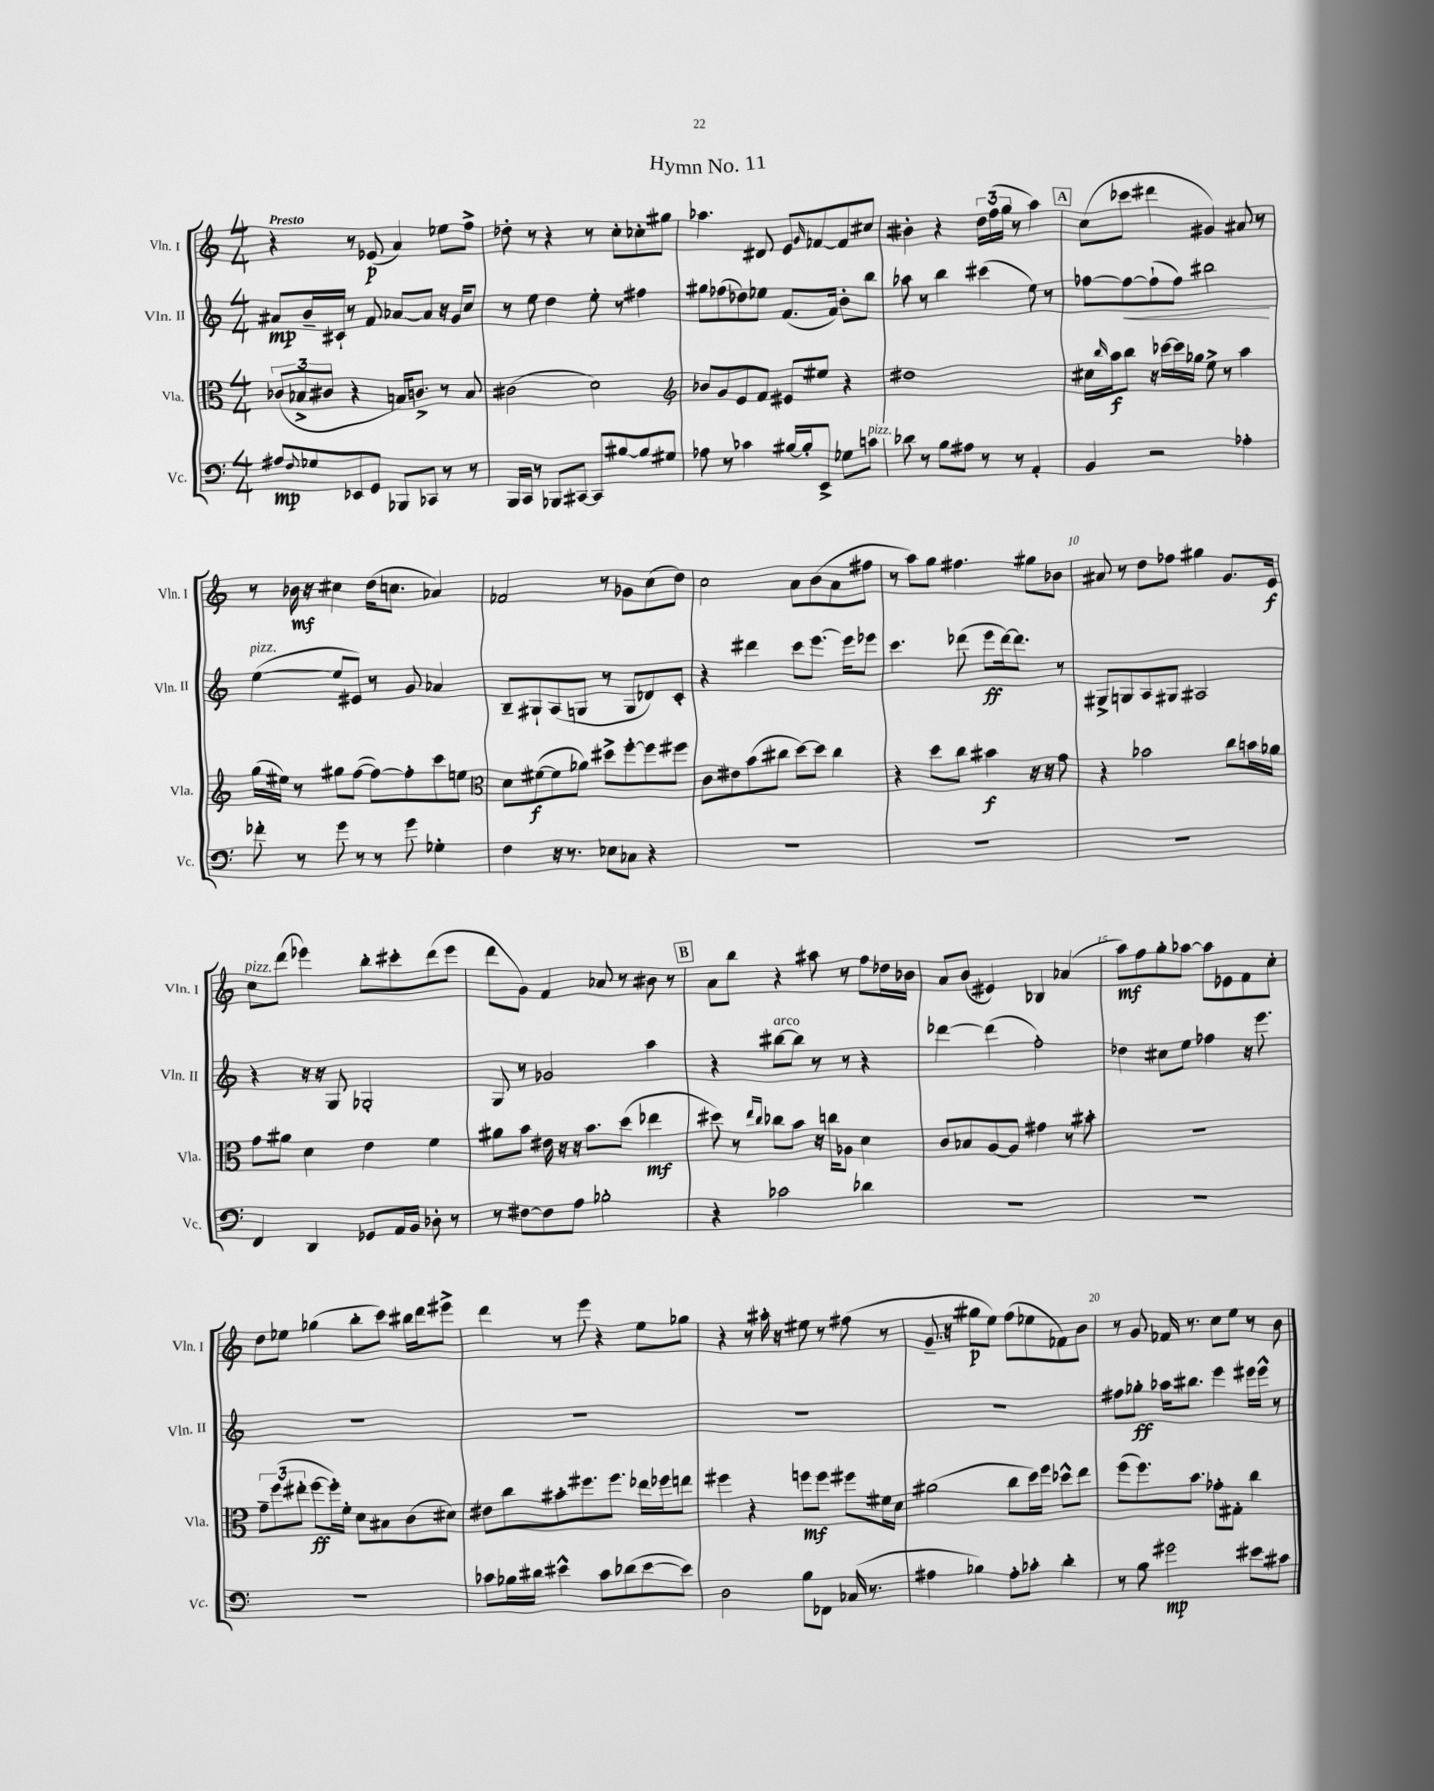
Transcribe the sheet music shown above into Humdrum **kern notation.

**kern	**kern	**kern	**kern
*staff4	*staff3	*staff2	*staff1
*clefF4	*clefC3	*clefG2	*clefG2
*k[]	*k[]	*k[]	*k[]
*M4/4	*M4/4	*M4/4	*M4/4
8A#	(12c-	8a#	4r
.	12B-^	.	.
8qqF	.	.	.
8G-	.	16b~	.
.	12c#	.	.
.	.	16c#`	.
8EE-	4r	8r	8r
8GG	.	8f	(8e-
8BBB-	16B)	[8a-	4a)
.	8.c^	.	.
8CC-	.	8a-]	.
8r	8r	16r	8ee-
.	.	16g	.
8r	8B	8cc	8ff^
=	=	=	=
16BBB	(2c#	8r	8dd-'
16CC	.	.	.
8r	.	8ee	8r
8BBB-	.	4dd	4r
[8CC#	.	.	.
8CC#]	2d)	8ee'	8r
[8B#	.	8r	8cc'
8B#]	.	4ff#	8cc-'
8G#	.	.	8gg#
=	=	=	=
*	*clefG2	*	*
8A-	8b-	8gg#	4.aa-
8r	8g	(8ff-	.
4c-	8e	8dd-)	.
.	8f	8ee-	8d#
[16B#	8e#	(8.f	8e
16B#']	.	.	.
.	.	.	16qqg
8EE^	8ee#	.	[8f-
.	.	16f)	.
8G-	4r	8b'	8f-]
8c	.	8bb	8cc#
=	=	=	=
8d-	1dd#	8aa-	4b#'
8r	.	8r	.
8B	.	4bb	4r
8A#	.	.	.
8r	.	(4ccc#	24dd
.	.	.	(24ff
.	.	.	24gg
8r	.	.	8r
4AA'	.	8ee)	4aa)
.	.	8r	.
=	=	=	=
4BB	16cc#	[8ff-	(8cc
.	16qqbb	.	.
.	16aa	.	.
.	8bb	8ff-_	8ccc-
2r	16r	(8ff-`]	4ddd#
.	[16ccc-	.	.
.	16ccc-]	8ff-)	.
.	16gg-	.	.
.	8ee^	2bb#	4g#)
.	8r	.	.
4A-'	4aa	.	8a#
.	.	.	8r
=	=	=	=
8f-'	(16gg	([4ee	8r
.	16ee#)	.	.
8r	8r	.	16b-
.	.	.	16r
8g	8gg#	8ee]	4cc#
8r	([8ff	8e#)	.
8r	8ff_)	8r	(16dd
.	.	.	8.cc
8g	8ff']	8g	.
4G-'	8ccc	4a-	4a-)
.	8ee	.	.
=	=	=	=
*	*clefC3	*	*
4F	8d	8B~	2f-
.	([8f#	8G#`	.
16r	8f#]	(8A	.
8.r	.	.	.
.	8a-)	8G	.
8E-	8dd#^	8r	8r
8C-	[8ff'	8G	8g-
4r	8ff]	8d-)	(8cc
.	8ff#	8c'	8dd)
=	=	=	=
1r	8c	4r	2cc
.	8e#	.	.
.	(8b	4ddd#	.
.	8cc#	.	.
.	[8dd)	8ccc	8a
.	8dd]	[8.eee	(8b
.	4cc#	.	8a
.	.	16eee]	.
.	.	8eee-	8ff#
=	=	=	=
1r	4r	4.ccc	8r
.	.	.	8aa)
.	8dd	.	8gg
.	8cc	(8ddd-	4.ff#
.	4b#	8eee	.
.	.	[16ddd-)	.
.	.	8.ddd-]	.
.	16r	.	8gg#
.	16r	.	.
.	8g	8r	8b-
=	=	=	=
1r	4r	8G#^	8a#
.	.	8G	8r
.	2b-	8A	8dd
.	.	8G#	8ff-
.	.	2A#	4gg#
.	8cc	.	8.g
.	16b	.	.
.	16a-	.	16e
=	=	=	=
4FF	8g	4r	8cc
.	8a#	.	(8ddd
4DD	4d	16r	4eee-)
.	.	16r	.
.	.	8G	.
8GG-	4e	2G-'	8bb'
16AA	.	.	8ccc#'
16BB	.	.	.
8D-'	4f	.	(8ddd
8r	.	.	8eee-
=	=	=	=
8r	8a#	8G	8ddd
[8F#	8b	8r	8g)
8F#]	16e#	2g-	4f
.	16r	.	.
8A	16r	.	.
.	8.b	.	.
2B-'	.	.	8a-
.	(8dd	.	8r
.	4ee-	4aa	8b#
.	.	.	8r
=	=	=	=
4r	8dd#)	4r	8a
.	8r	.	8bb
.	16qqee	.	.
.	16qqcc	.	.
2c-	8cc-	[8bb#	4r
.	8b	8bb#]	.
.	16r	8r	8aa#
.	16cc	.	.
.	8A-	8r	8r
4d-	4d	4r	8ff
.	.	.	16dd-
.	.	.	16b-
=	=	=	=
1r	8c	[4ddd-	8a
.	8B-	.	(8b
.	[8A	(4ddd-]	4e#)
.	8A]	.	.
.	4g#	2ff')	4B-
.	8r	.	(4a-
.	8b#'	.	.
=	=	=	=
1r	1r	4dd-	8aa)
.	.	.	8ff
.	.	8cc#	8gg'
.	.	8ee	[8aa-
.	.	4ff-	8aa-]
.	.	.	8e-
.	.	16r	8f
.	.	8.eee	.
.	.	.	8cc'
=	=	=	=
1r	12g~	1r	8dd
.	(12ff	.	.
.	.	.	8ee-
.	12ee#'	.	.
.	[8ff	.	(4gg-
.	16ff'])	.	.
.	16f'	.	.
.	8d	.	8bb'
.	8B#	.	8ccc)
.	(8c	.	16bb#
.	.	.	16ddd
.	8d#)	.	8eee#^
=	=	=	=
8c-	8e#	1r	4ddd
16B-	8cc	.	.
16d#	.	.	.
4e#^^	8b#'	.	8r
.	8.ff#	.	8eee
8c-	.	.	4r
.	8.ff#	.	.
(8d-	.	.	.
[8e#	16ee-	.	8ee
.	16ff-	.	.
8e#])	8ee	.	8gg-
=	=	=	=
2D	4ff#	1r	4r
.	4r	.	8r
.	.	.	16aa#'
.	.	.	16r
8B	8ff	.	8ee#
8FF-	8ff	.	8r
(16C-	8ff#	.	(8ff#
8.r	.	.	.
.	16f#	.	8r
.	16d	.	.
=	=	=	=
4A#	(2a#	1r	8.g~
.	.	.	16r
4B-)	.	.	8gg#
.	.	.	8ee)
8A#'	8cc	.	(8ff
8c-'	16dd)	.	8ee-
.	16ff	.	.
4d'	8dd-^^	.	8f-)
.	8ee	.	8b
=	=	=	=
8r	(8ff	8ff#	8r
8B	8.ff)	8gg-'	8g
2g#	.	16aa-	16f-
.	8.b	8.bb#	8.r
.	8g-'	4eee	8cc
.	8G#'	.	8ee
8e#	4cc	16eee#	8r
.	.	16eee#^^	.
8c#	.	8r	8b
==	==	==	==
*-	*-	*-	*-
